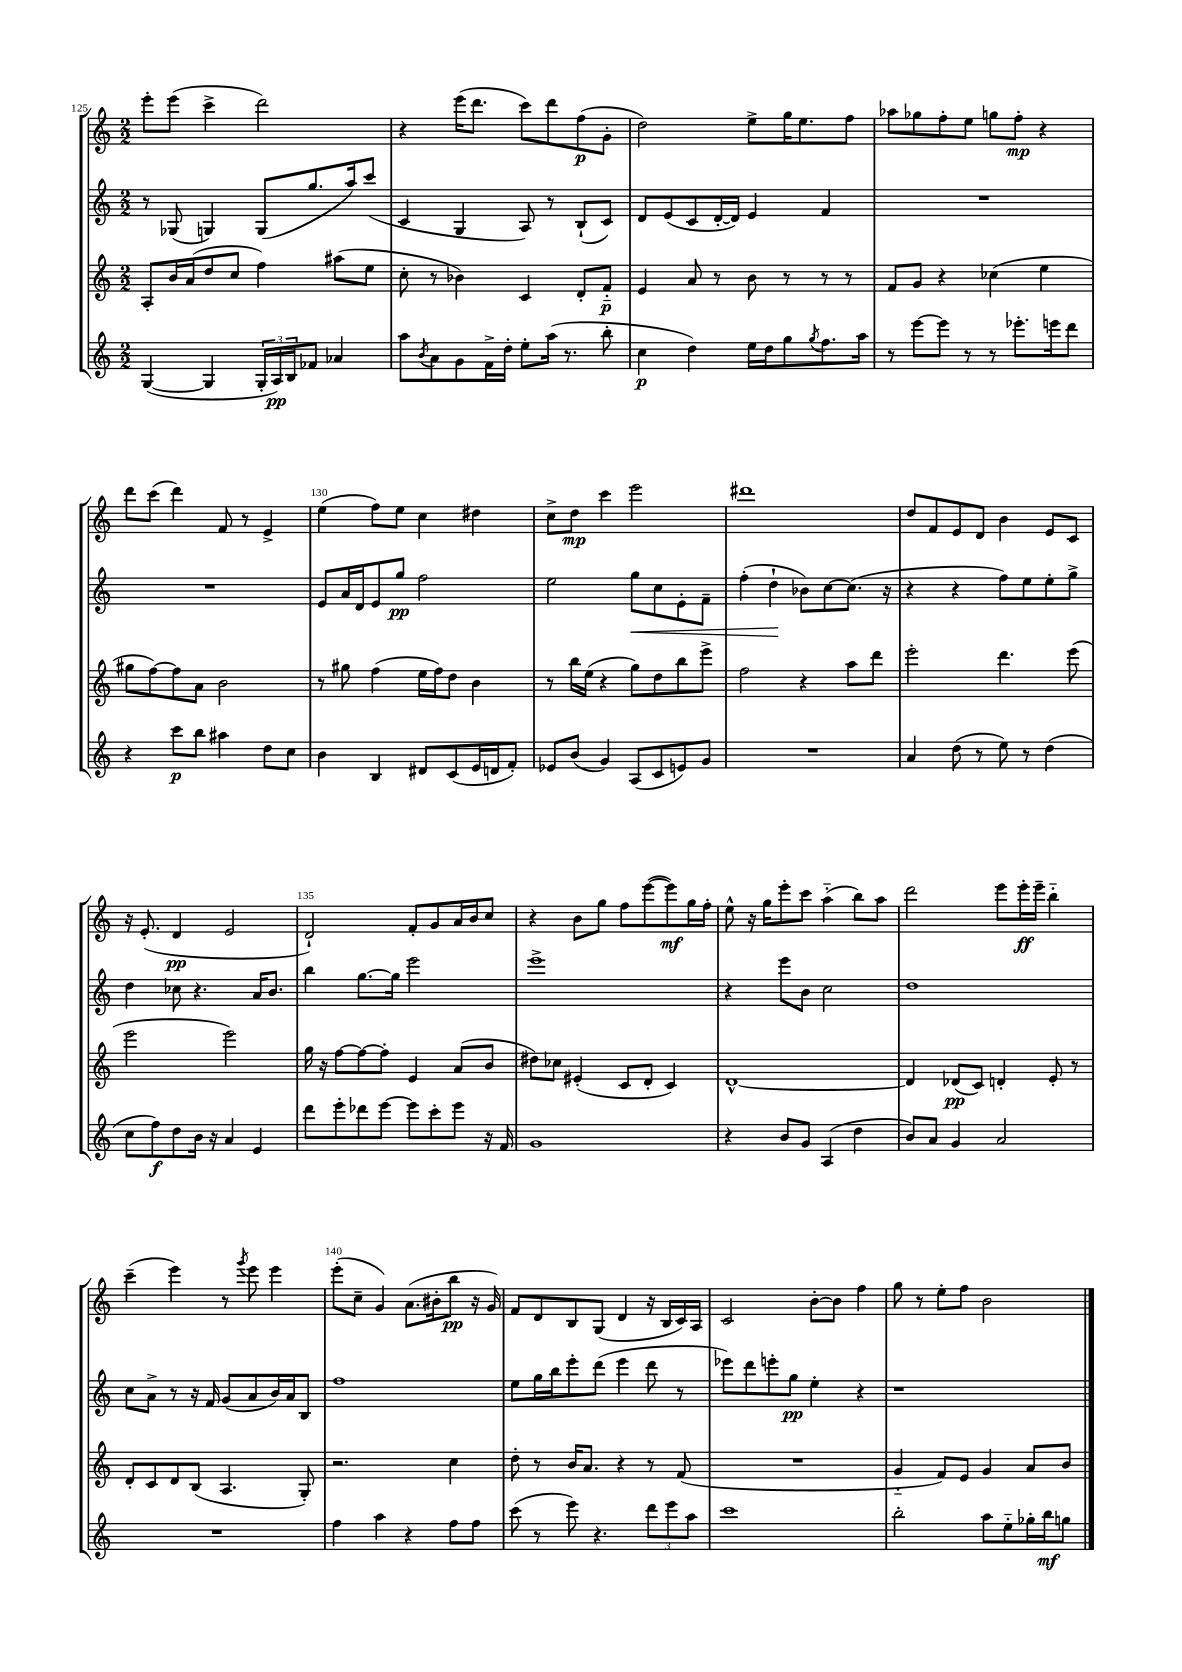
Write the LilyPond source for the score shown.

<<
\new StaffGroup <<
\new Staff = "s0" {
    \clef treble \key c \major \numericTimeSignature \time 2/2
    e'''8-. e'''8( c'''4-> d'''2) |
    r4 e'''16( d'''8. c'''8) d'''8 f''8\p( g'8-. |
    d''2) e''8-> g''16 e''8. f''8 |
    aes''8 ges''8 f''8-. e''8 g''8 f''8-.\mp r4 |
    d'''8 c'''8( d'''4) f'8 r8 e'4-> |
    e''4( f''8) e''8 c''4 dis''4 |
    c''8-> d''8\mp c'''4 e'''2 |
    dis'''1 |
    d''8 f'8 e'8 d'8 b'4 e'8 c'8 |
    r16 e'8.-.( d'4\pp e'2 |
    d'2-!) f'8-. g'8 a'16 b'16 c''8 |
    r4 b'8 g''8 f''8 e'''8~( e'''8\mf) g''16 f''16-. |
    e''8-^ r16 g''16 e'''8-. c'''8 a''4-_( b''8) a''8 |
    d'''2 e'''8 e'''16-.\ff e'''16-- b''4-_ |
    c'''4--( e'''4) r8 \acciaccatura { g'''8 } e'''8 e'''4 |
    e'''8-.( c''8-- g'4) a'8.( bis'16-. b''8\pp r16 g'16) |
    f'8 d'8 b8 g8( d'4 r16 b16 c'16) a16 |
    c'2 b'8~-. b'8 f''4 |
    g''8 r8 e''8-. f''8 b'2 \bar "|." |
}
\new Staff = "s1" {
    \clef treble \key c \major \numericTimeSignature \time 2/2
    r8 ges8( g4) g8( g''8. a''16) c'''8( |
    c'4 g4 a8) r8 b8-!( c'8) |
    d'8 e'8( c'8 d'16~-. d'16) e'4 f'4 |
    R1 |
    R1 |
    e'8 a'16 d'16 e'8 g''8\pp f''2 |
    e''2 g''8\< c''8 e'8-. f'8-- |
    f''4-.( d''4-!\! bes'8) c''8~ c''8.( r16 |
    r4 r4 f''8) e''8 e''8-. g''8-> |
    d''4 ces''8 r4. a'16 b'8. |
    b''4 g''8.~ g''16 e'''2 |
    e'''1-> |
    r4 e'''8 b'8 c''2 |
    d''1 |
    c''8 a'8-> r8 r16 f'16 g'8( a'8 b'16) a'16 b8 |
    f''1 |
    e''8 g''16 b''16 e'''8-. d'''8( e'''4 d'''8 r8 |
    ees'''8) d'''8 e'''8-. g''8\pp e''4-. r4 |
    r1 \bar "|." |
}
\new Staff = "s2" {
    \clef treble \key c \major \numericTimeSignature \time 2/2
    a8-. b'16 a'16( d''8 c''8 f''4) ais''8( e''8 |
    c''8-. r8 bes'4) c'4 d'8-. f'8-_\p |
    e'4 a'8 r8 b'8 r8 r8 r8 |
    f'8 g'8 r4 ces''4( e''4 |
    gis''8 f''8~) f''8 a'8 b'2 |
    r8 gis''8 f''4( e''16 f''16) d''8 b'4 |
    r8 b''16 e''16( r4 g''8) d''8 b''8 e'''8-> |
    f''2 r4 a''8 d'''8 |
    e'''2-. d'''4. e'''8( |
    e'''2 e'''2) |
    g''16 r16 f''8~ f''8~ f''8-. e'4 a'8( b'8 |
    dis''8) ces''8 eis'4-.( c'8 d'8-. c'4) |
    d'1~-^ |
    d'4 des'8\pp( c'8) d'4-. e'8-. r8 |
    d'8-. c'8 d'8 b8( a4. g8-.) |
    r2. c''4 |
    d''8-. r8 b'16 a'8. r4 r8 f'8( |
    R1 |
    g'4-_ f'8) e'8 g'4 a'8 b'8 \bar "|." |
}
\new Staff = "s3" {
    \clef treble \key c \major \numericTimeSignature \time 2/2
    g4~( g4 \tuplet 3/2 { g16-. a16\pp) b16 } fes'8 aes'4 |
    a''8 \acciaccatura { b'8 } a'8 g'8 f'16-> d''16-. e''8-. a''16( r8. b''8-. |
    c''4\p d''4) e''16 d''16 g''8 \acciaccatura { g''8 } f''8. a''16 |
    r8 e'''8~ e'''8 r8 r8 ees'''8.-. e'''16 d'''8 |
    r4 c'''8\p b''8 ais''4 d''8 c''8 |
    b'4 b4 dis'8 c'8( e'16 d'16 f'8-.) |
    ees'8 b'8( g'4) a8( c'8 e'8) g'8 |
    R1 |
    a'4 d''8( r8 e''8) r8 d''4( |
    c''8 f''8\f) d''8 b'16 r16 a'4 e'4 |
    d'''8 e'''8-. des'''8 e'''8~ e'''8 c'''8-. e'''8 r16 f'16 |
    g'1 |
    r4 b'8 g'8 a4( d''4 |
    b'8) a'8 g'4 a'2 |
    R1 |
    f''4 a''4 r4 f''8 f''8 |
    c'''8( r8 e'''8) r4. \tuplet 3/2 { d'''8 e'''8 a''8 } |
    c'''1 |
    b''2-. a''8 e''8-_ ges''16-. b''16\mf g''8 \bar "|." |
}
>>
>>
\layout { \context { \Score currentBarNumber = #125 \override BarNumber.break-visibility = ##(#f #t #t) barNumberVisibility = #(every-nth-bar-number-visible 5) } }
